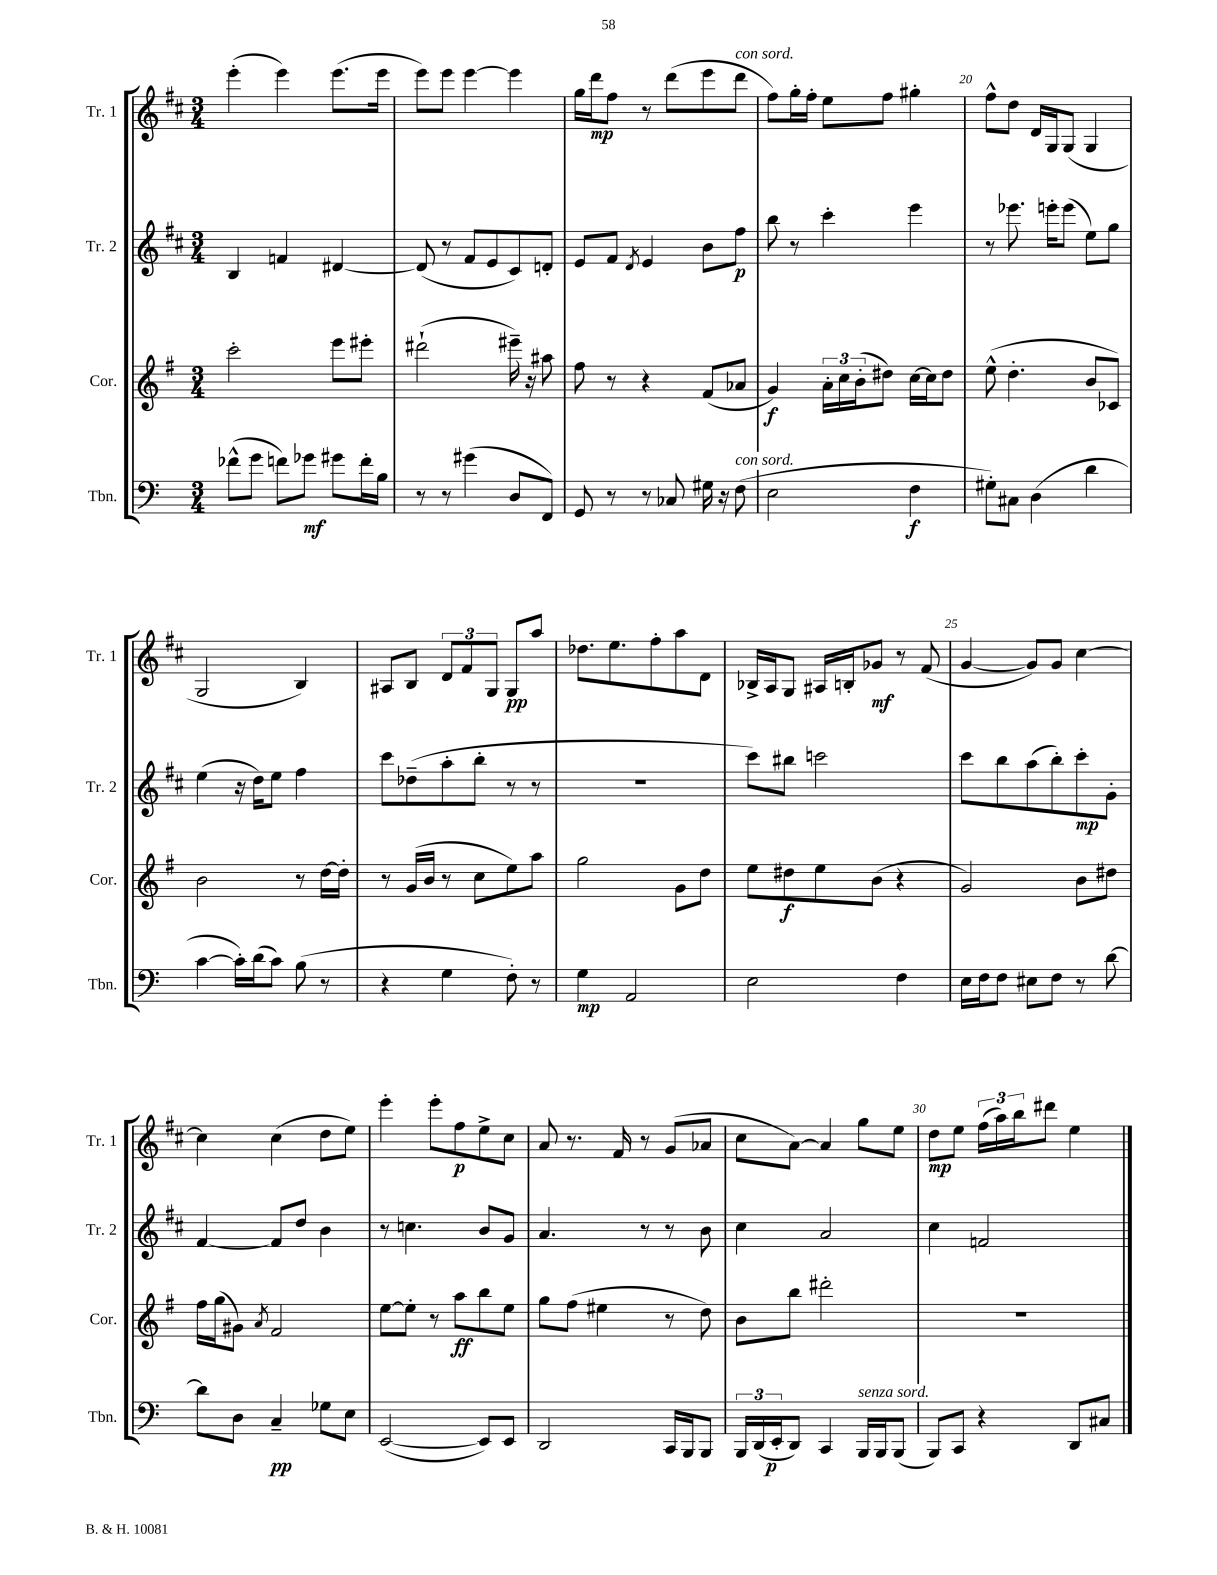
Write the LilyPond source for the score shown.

<<
\new StaffGroup <<
\new Staff = "s0" \with { instrumentName = "Tr. 1" shortInstrumentName = "Tr. 1" } {
    \clef treble \key d \major \numericTimeSignature \time 3/4
    e'''4-.( e'''4) e'''8.( e'''16 |
    e'''8) e'''8 e'''4~ e'''4 |
    g''16 d'''16\mp fis''8 r8 d'''8( e'''8 d'''8^\markup { \italic "con sord." } |
    fis''8) g''16-. fis''16-. e''8 fis''8 gis''4-. |
    fis''8-^ d''8 d'16 g16 g8( g4 |
    g2 b4) |
    ais8 b8 \tuplet 3/2 { d'8 fis'8 g8 } g8\pp a''8 |
    des''8. e''8. fis''8-. a''8 d'8 |
    bes16-> a16 g8 ais16 b16-. ges'8\mf r8 fis'8( |
    g'4~ g'8) g'8 cis''4~ |
    cis''4 cis''4( d''8 e''8) |
    e'''4-. e'''8-. fis''8\p e''8-> cis''8 |
    a'8 r8. fis'16 r8 g'8( aes'8 |
    cis''8 a'8~) a'4 g''8 e''8 |
    d''8\mp e''8 \tuplet 3/2 { fis''16( a''16) b''16 } dis'''8 e''4 \bar "|." |
}
\new Staff = "s1" \with { instrumentName = "Tr. 2" shortInstrumentName = "Tr. 2" } {
    \clef treble \key d \major \numericTimeSignature \time 3/4
    b4 f'4 dis'4~ |
    dis'8( r8 fis'8 e'8 cis'8) d'8-. |
    e'8 fis'8 \acciaccatura { d'8 } e'4 b'8 fis''8\p |
    b''8 r8 cis'''4-. e'''4 |
    r8 ees'''8. e'''16-. e'''8( e''8) g''8 |
    e''4( r16 d''16) e''8 fis''4 |
    cis'''8 des''8--( a''8-. b''8-. r8 r8 |
    R2. |
    cis'''8) bis''8 c'''2 |
    cis'''8 b''8 a''8( b''8-.) cis'''8-.\mp g'8-. |
    fis'4~ fis'8 d''8 b'4 |
    r8 c''4. b'8 g'8 |
    a'4. r8 r8 b'8 |
    cis''4 a'2 |
    cis''4 f'2 \bar "|." |
}
\new Staff = "s2" \with { instrumentName = "Cor." shortInstrumentName = "Cor." } {
    \clef treble \key g \major \numericTimeSignature \time 3/4
    c'''2-. e'''8 eis'''8-. |
    dis'''2-!( eis'''16--) r16 ais''8 |
    fis''8 r8 r4 fis'8( aes'8 |
    g'4\f) \tuplet 3/2 { a'16-. c''16 b'16-.( } dis''8) c''16~ c''16 dis''8 |
    e''8-^( d''4.-. b'8 ces'8) |
    b'2 r8 d''16~ d''16-. |
    r8 g'16( b'16 r8 c''8 e''8) a''8 |
    g''2 g'8 d''8 |
    e''8 dis''8\f e''8 b'8( r4 |
    g'2) b'8 dis''8 |
    fis''16 g''16( gis'8) \acciaccatura { a'8 } fis'2 |
    e''8~ e''8-. r8 a''8\ff b''8 e''8 |
    g''8 fis''8( eis''4 r8 d''8) |
    b'8 b''8 dis'''2-. |
    R2. \bar "|." |
}
\new Staff = "s3" \with { instrumentName = "Tbn." shortInstrumentName = "Tbn." } {
    \clef bass \key c \major \numericTimeSignature \time 3/4
    fes'8-^( g'8 f'8) ges'8\mf gis'8 f'16-. b16 |
    r8 r8 gis'4( d8 f,8) |
    g,8 r8 r8 ces8 gis16 r16 f8^\markup { \italic "con sord." }( |
    e2 f4\f |
    gis8-.) cis8 d4( d'4 |
    c'4~ c'16-.) d'16( c'8) b8( r8 |
    r4 g4 f8-.) r8 |
    g4\mp a,2 |
    e2 f4 |
    e16 f16 f8 eis8 f8 r8 d'8~ |
    d'8 d8 c4--\pp ges8 e8 |
    e,2~( e,8) e,8 |
    d,2 c,16 b,,16 b,,8 |
    \tuplet 3/2 { b,,16 d,16( e,16-.\p } d,8) c,4 b,,16^\markup { \italic "senza sord." } b,,16 b,,8( |
    b,,8) c,8 r4 d,8 cis8 \bar "|." |
}
>>
>>
\layout { \context { \Score currentBarNumber = #16 \override BarNumber.break-visibility = ##(#f #t #t) barNumberVisibility = #(every-nth-bar-number-visible 5) } }
